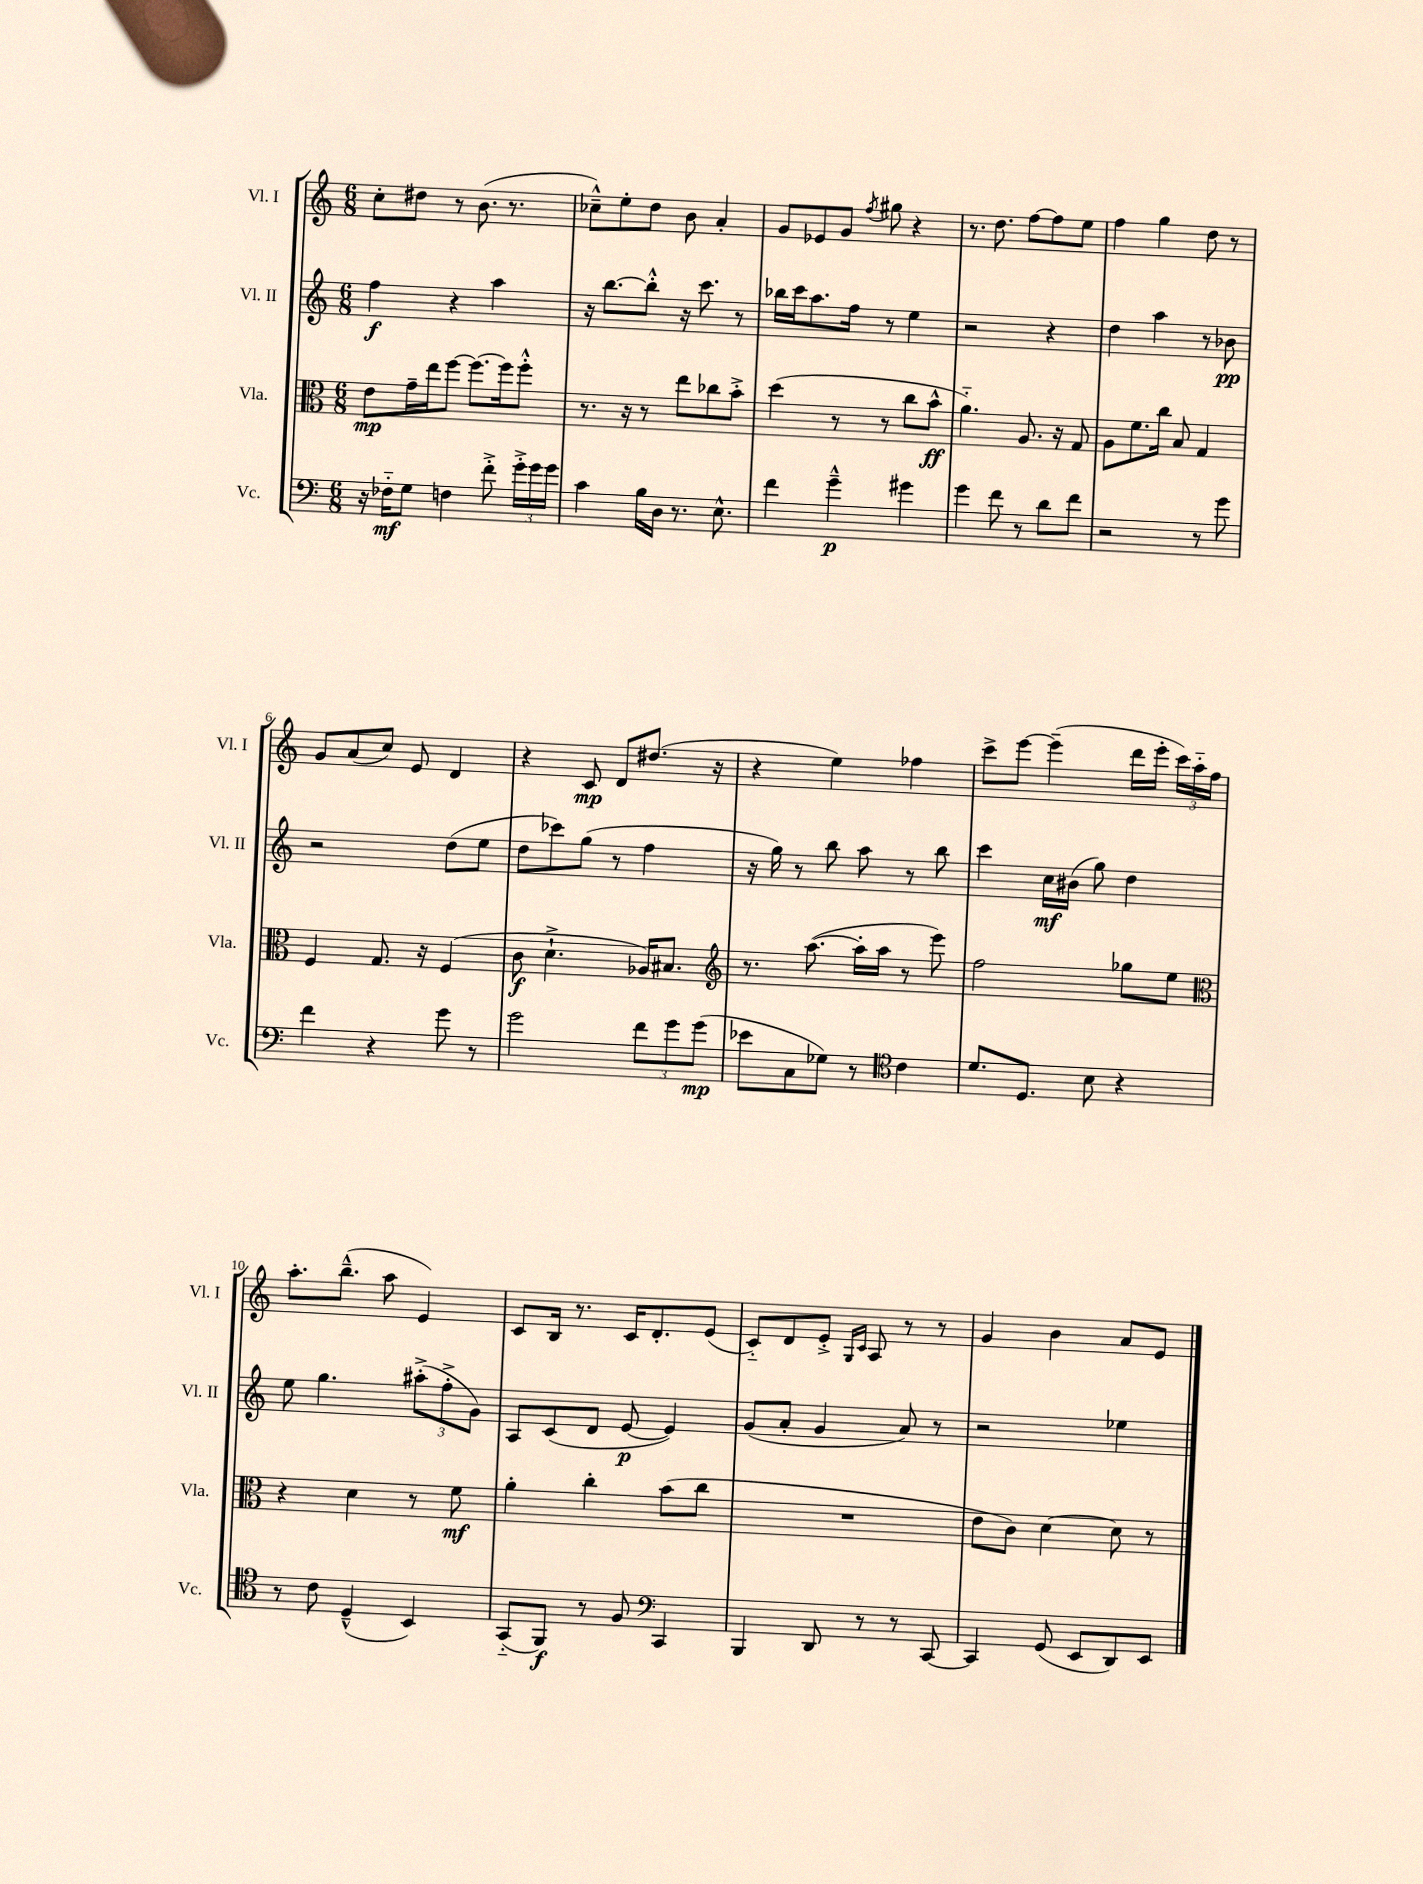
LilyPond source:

<<
\new StaffGroup <<
\new Staff = "s0" \with { instrumentName = "Vl. I" shortInstrumentName = "Vl. I" } {
    \clef treble \key c \major \numericTimeSignature \time 6/8
    \autoBeamOff c''8[-. dis''8] r8 b'8.( r8. |
    ces''8[---^) e''8-. d''8] b'8 a'4-. |
    g'8[ ees'8 g'8] \acciaccatura { f''8 } gis''8 r4 |
    r8. d''8. f''8[~ f''8 e''8] |
    f''4 g''4 d''8 r8 |
    g'8[ a'8( c''8]) e'8 d'4 |
    r4 c'8\mp d'8[ dis''8.]( r16 |
    r4 e''4) fes''4 |
    c'''8[-> e'''8]~ e'''4--( d'''16[ e'''16]-. \tuplet 3/2 { c'''16[) a''16-_ f''16] } |
    a''8.[-. b''8.]---^( a''8 e'4) |
    c'8[ b16] r8. c'16[ d'8.-. e'8]( |
    c'8[-_) d'8 e'8]-.-> \grace { g16[ c'16] } a8 r8 r8 |
    g'4 b'4 a'8[ e'8] \bar "|." |
}
\new Staff = "s1" \with { instrumentName = "Vl. II" shortInstrumentName = "Vl. II" } {
    \clef treble \key c \major \numericTimeSignature \time 6/8
    \autoBeamOff f''4\f r4 a''4 |
    r16 b''8.[~ b''8]-.-^ r16 c'''8. r8 |
    bes''16[ c'''16 a''8. f''16] r8 e''4 |
    r2 r4 |
    d''4 a''4 r8 bes'8\pp |
    r2 d''8[( e''8] |
    d''8[ ces'''8) g''8]( r8 f''4 |
    r16 g''16) r8 b''8 a''8 r8 b''8 |
    c'''4 c''16[\mf bis'16]( g''8) d''4 |
    e''8 g''4. \tuplet 3/2 { ais''8[-.->( f''8-.-> g'8]) } |
    a8[ c'8( d'8] e'8~\p e'4) |
    g'8[( a'8]-. g'4 a'8) r8 |
    r2 ees''4 \bar "|." |
}
\new Staff = "s2" \with { instrumentName = "Vla." shortInstrumentName = "Vla." } {
    \clef alto \key c \major \numericTimeSignature \time 6/8
    \autoBeamOff e'8[\mp g'16-- e''16 f''8]~ f''8.[~ f''16 f''8]-.-^ |
    r8. r16 r8 e''8[ ces''8 b'8]-.-> |
    d''4( r8 r8 c''8[ b'8]-^\ff |
    a'4.-_) a8. r16 g8 |
    a8[ f'8. c''16] b8 g4 |
    f4 g8. r16 f4( |
    c'8\f d'4.-!-> aes16[) bis8.] |
    \clef treble r8. a''8.~( a''16[-. a''16] r8 e'''8) |
    f''2 ges''8[ e''8] |
    \clef alto r4 d'4 r8 f'8\mf |
    a'4-. c''4-. b'8[( c''8] |
    R2. |
    e'8[ c'8]) d'4~ d'8 r8 \bar "|." |
}
\new Staff = "s3" \with { instrumentName = "Vc." shortInstrumentName = "Vc." } {
    \clef bass \key c \major \numericTimeSignature \time 6/8
    \autoBeamOff r16 fes16[-_\mf g8] f4 f'8-.-> \tuplet 3/2 { g'16[-.-> g'16 g'16] } |
    c'4 b16[ d16] r8. e8.-^ |
    f'4 g'4---^\p gis'4 |
    g'4 f'8 r8 d'8[ f'8] |
    r2 r8 g'8 |
    f'4 r4 g'8 r8 |
    g'2 \tuplet 3/2 { f'8[ g'8 g'8]\mp( } |
    ees'8[ c8 ges8]) r8 \clef tenor c'4 |
    d'8.[ d8.] b8 r4 |
    r8 c'8 d4---^( b,4) |
    g,8[-_( f,8]\f) r8 f8 \clef bass c,4 |
    b,,4 d,8 r8 r8 c,8~ |
    c,4 g,8( e,8[ d,8) e,8] \bar "|." |
}
>>
>>
